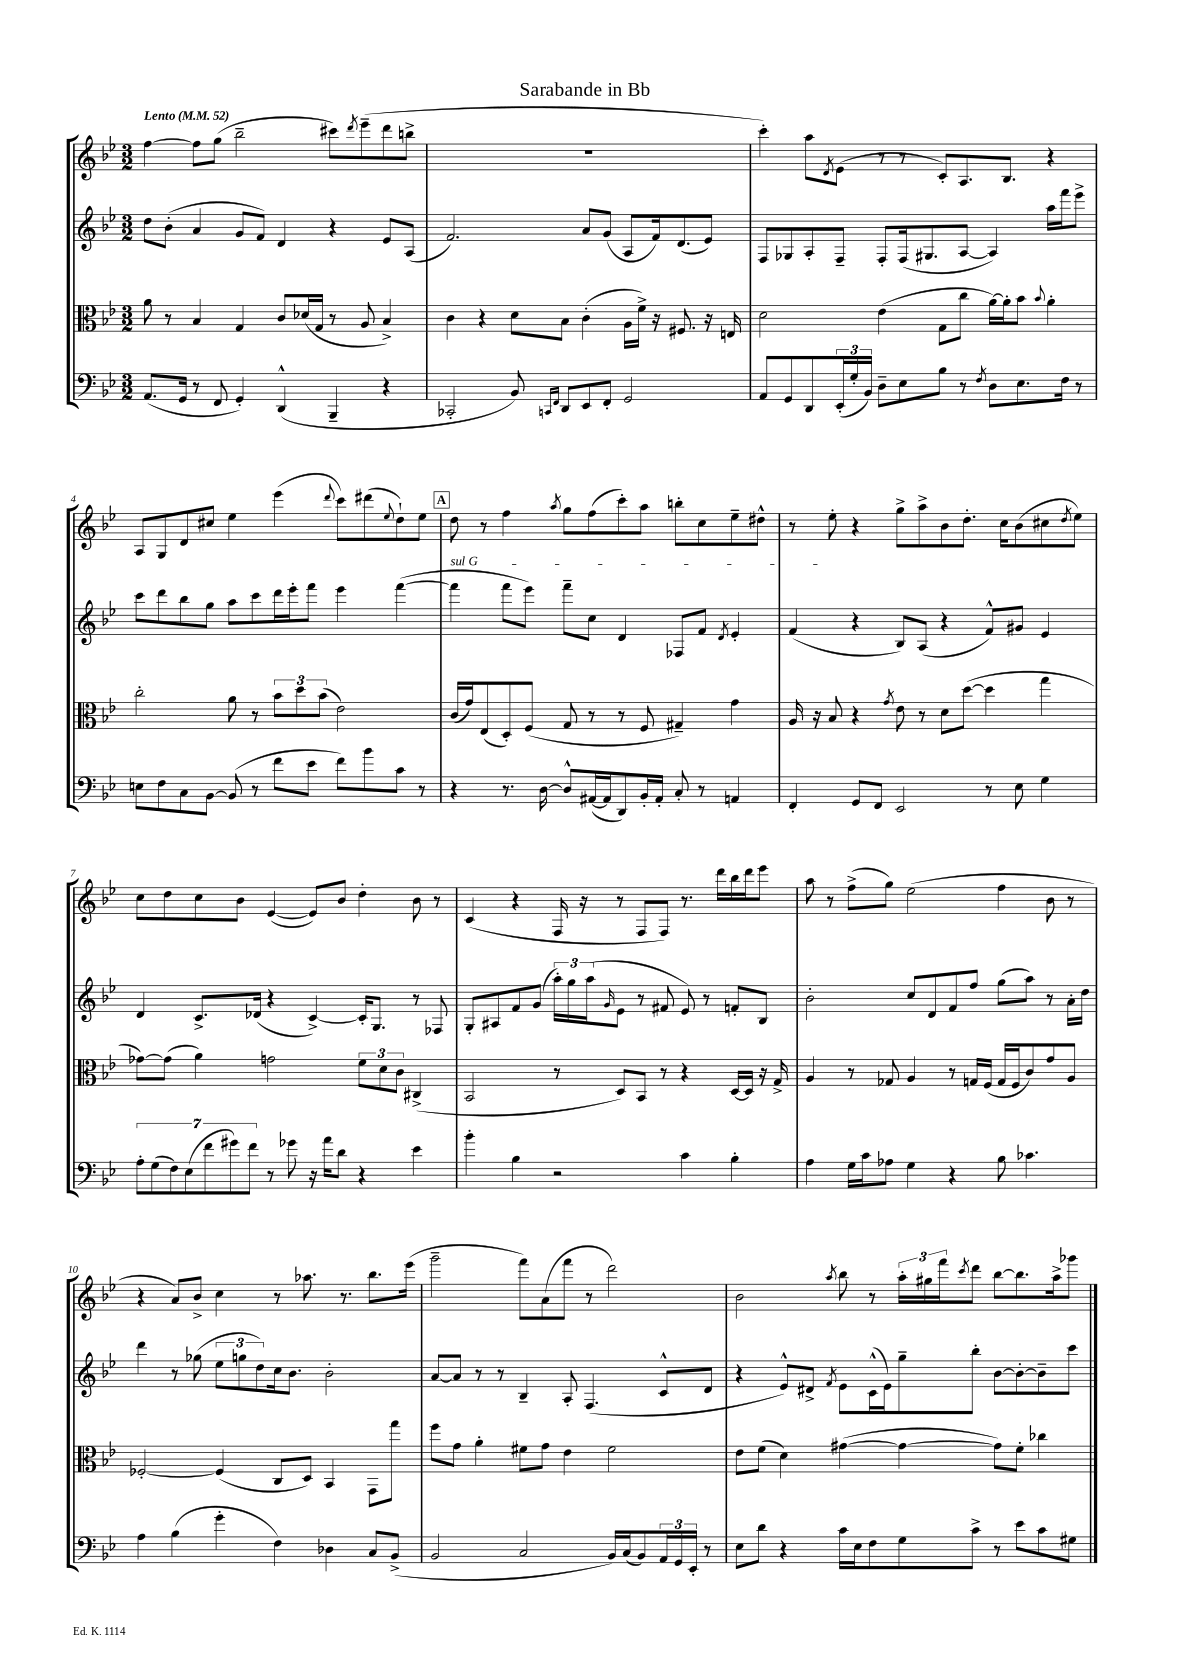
\header { title = "Sarabande in Bb" }
<<
\new StaffGroup <<
\new Staff = "s0" {
    \clef treble \key bes \major \numericTimeSignature \time 3/2 \tempo "Lento" 4 = 52
    f''4~ f''8 g''8( bes''2-- cis'''8) \acciaccatura { d'''8 } ees'''8--( d'''8 b''8-> |
    R1. |
    c'''4-.) a''8 \acciaccatura { d'8 } ees'8( r8 r8 c'8-.) a8. bes8. r4 |
    a8 g8 d'8 cis''8 ees''4 ees'''4( \appoggiatura { d'''8 } c'''8) dis'''8( \appoggiatura { ees''8 } d''8-!) ees''8 |
    \mark \markup { \box "A" } d''8 r8 f''4 \acciaccatura { a''8 } g''8 f''8( c'''8-.) a''8 b''8-. c''8 ees''8-- dis''8-^ |
    r8 ees''8-. r4 g''8-> a''8-> bes'8 d''8.-. c''16 bes'8( cis''8 \acciaccatura { d''8 } ees''8) |
    c''8 d''8 c''8 bes'8 ees'4~( ees'8) bes'8 d''4-. bes'8 r8 |
    c'4( r4 f16 r16 r8 f8 f8) r8. d'''16 bes''16 d'''16 ees'''8 |
    a''8 r8 f''8->( g''8) ees''2( f''4 bes'8 r8 |
    r4 a'8) bes'8-> c''4 r8 aes''8. r8. bes''8. ees'''16( |
    g'''2-- f'''8) a'8( f'''8 r8 d'''2) |
    bes'2 \acciaccatura { a''8 } bes''8 r8 \tuplet 3/2 { a''16-. gis''16 f'''16 } \acciaccatura { c'''8 } d'''8 bes''8~ bes''8. a''16-> ges'''8 \bar "|." |
}
\new Staff = "s1" {
    \clef treble \key bes \major \numericTimeSignature \time 3/2
    d''8 bes'8-.( a'4 g'8 f'8) d'4 r4 ees'8 a8( |
    f'2.) a'8 g'8( a8 f'16) d'8.( ees'8) |
    f8 ges8 a8-. f8-- f8-. f16( gis8. a8~ a4) a''16 f'''16 ees'''8-> |
    c'''8 d'''8 bes''8 g''8 a''8 c'''8 d'''16 ees'''16-. f'''8 ees'''4 f'''4~( |
    \mark \markup { \box "A" } \once \override TextSpanner.bound-details.left.text = \markup { \italic "sul G" } f'''4\startTextSpan f'''8 ees'''8) f'''8-- c''8 d'4 fes8 f'8 \acciaccatura { d'8 } ees'4-. |
    f'4\stopTextSpan( r4 bes8) a8( r4 f'8-^) gis'8 ees'4 |
    d'4 c'8.-> des'16( r4 c'4~->) c'16-. g8. r8 fes8 |
    g8-. ais8 f'8 g'8( \tuplet 3/2 { a''16-.) g''16 a''16( } \grace { g'16 } ees'8 r8 fis'8 ees'8) r8 f'8-. bes8 |
    bes'2-. c''8 d'8 f'8 f''8 g''8( a''8) r8 a'16-. d''16 |
    d'''4 r8 ges''8( \tuplet 3/2 { ees''8 g''8 d''8) } c''16 bes'8. bes'2-. |
    a'8~ a'8 r8 r8 bes4-- a8-. f4.( c'8-^ d'8 |
    r4 ees'8-^) dis'8-> \acciaccatura { f'8 } ees'8 c'16-^( ees'16) g''8-- bes''8-. bes'8~ bes'8~-. bes'8-- c'''8 \bar "|." |
}
\new Staff = "s2" {
    \clef alto \key bes \major \numericTimeSignature \time 3/2
    a'8 r8 bes4 g4 c'8 des'16( g16 r8 a8 bes4->) |
    c'4 r4 d'8 bes8 c'4-.( a16 f'16->) r16 fis8. r16 e16 |
    d'2 ees'4( g8 c''8 a'16~) a'16-. bes'8 \appoggiatura { bes'8 } a'4-. |
    c''2-. a'8 r8 \tuplet 3/2 { bes'8 d''8 bes'8( } ees'2) |
    \mark \markup { \box "A" } c'16( g'16) ees8( d8-.) f8( g8 r8 r8 f8 gis4--) g'4 |
    a16 r16 bes8 r4 \acciaccatura { g'8 } ees'8 r8 d'8 d''8~( d''4 g''4 |
    ges'8~) ges'8( a'4) g'2 \tuplet 3/2 { f'8 d'8 c'8 } cis4->( |
    bes,2 r8 d8) bes,8 r8 r4 d16~ d16 r16 g16-> |
    a4 r8 ges8 a4 r8 g16 f16( g16 f16 c'8) g'8 a8 |
    fes2~-. fes4( c8 d8) bes,4 g,8 g''8 |
    f''8 g'8 a'4-. fis'8 g'8 ees'4 fis'2 |
    ees'8 f'8( d'4) gis'4~( gis'4~ gis'8) f'8-. ces''4 \bar "|." |
}
\new Staff = "s3" {
    \clef bass \key bes \major \numericTimeSignature \time 3/2
    a,8.( g,16 r8 f,8 g,4-.) d,4-^( bes,,4-- r4 |
    ces,2-. bes,8) \grace { c,16 f,16 } d,8 ees,8 f,8-. g,2 |
    a,8 g,8 d,8 \tuplet 3/2 { ees,16-.( g16-. bes,16) } d8-- ees8 bes8 r8 \acciaccatura { f8 } d8 ees8. f16 r8 |
    e8 f8 c8 bes,8~ bes,8( r8 f'8 ees'8 f'8) bes'8 c'8 r8 |
    \mark \markup { \box "A" } r4 r8. d16~ d8-^ ais,16~( ais,16 d,8) bes,16-. ais,16-. c8-. r8 a,4 |
    f,4-. g,8 f,8 ees,2 r8 ees8 g4 |
    \tuplet 7/4 { a8-. g8( f8) ees8( f'8 gis'8) f'8 } r8 ges'8 r16 a'16 d'8 r4 ees'4 |
    bes'4-. bes4 r2 c'4 bes4-. |
    a4 g16 c'16 aes8 g4 r4 bes8 ces'4. |
    a4 bes4( g'4-. f4) des4 c8 bes,8->( |
    bes,2 c2 bes,16) c16( bes,8) \tuplet 3/2 { a,16 g,16 ees,16-. } r8 |
    ees8 d'8 r4 c'16 ees16 f8 g8 c'8-> r8 ees'8 c'8 gis8 \bar "|." |
}
>>
>>
